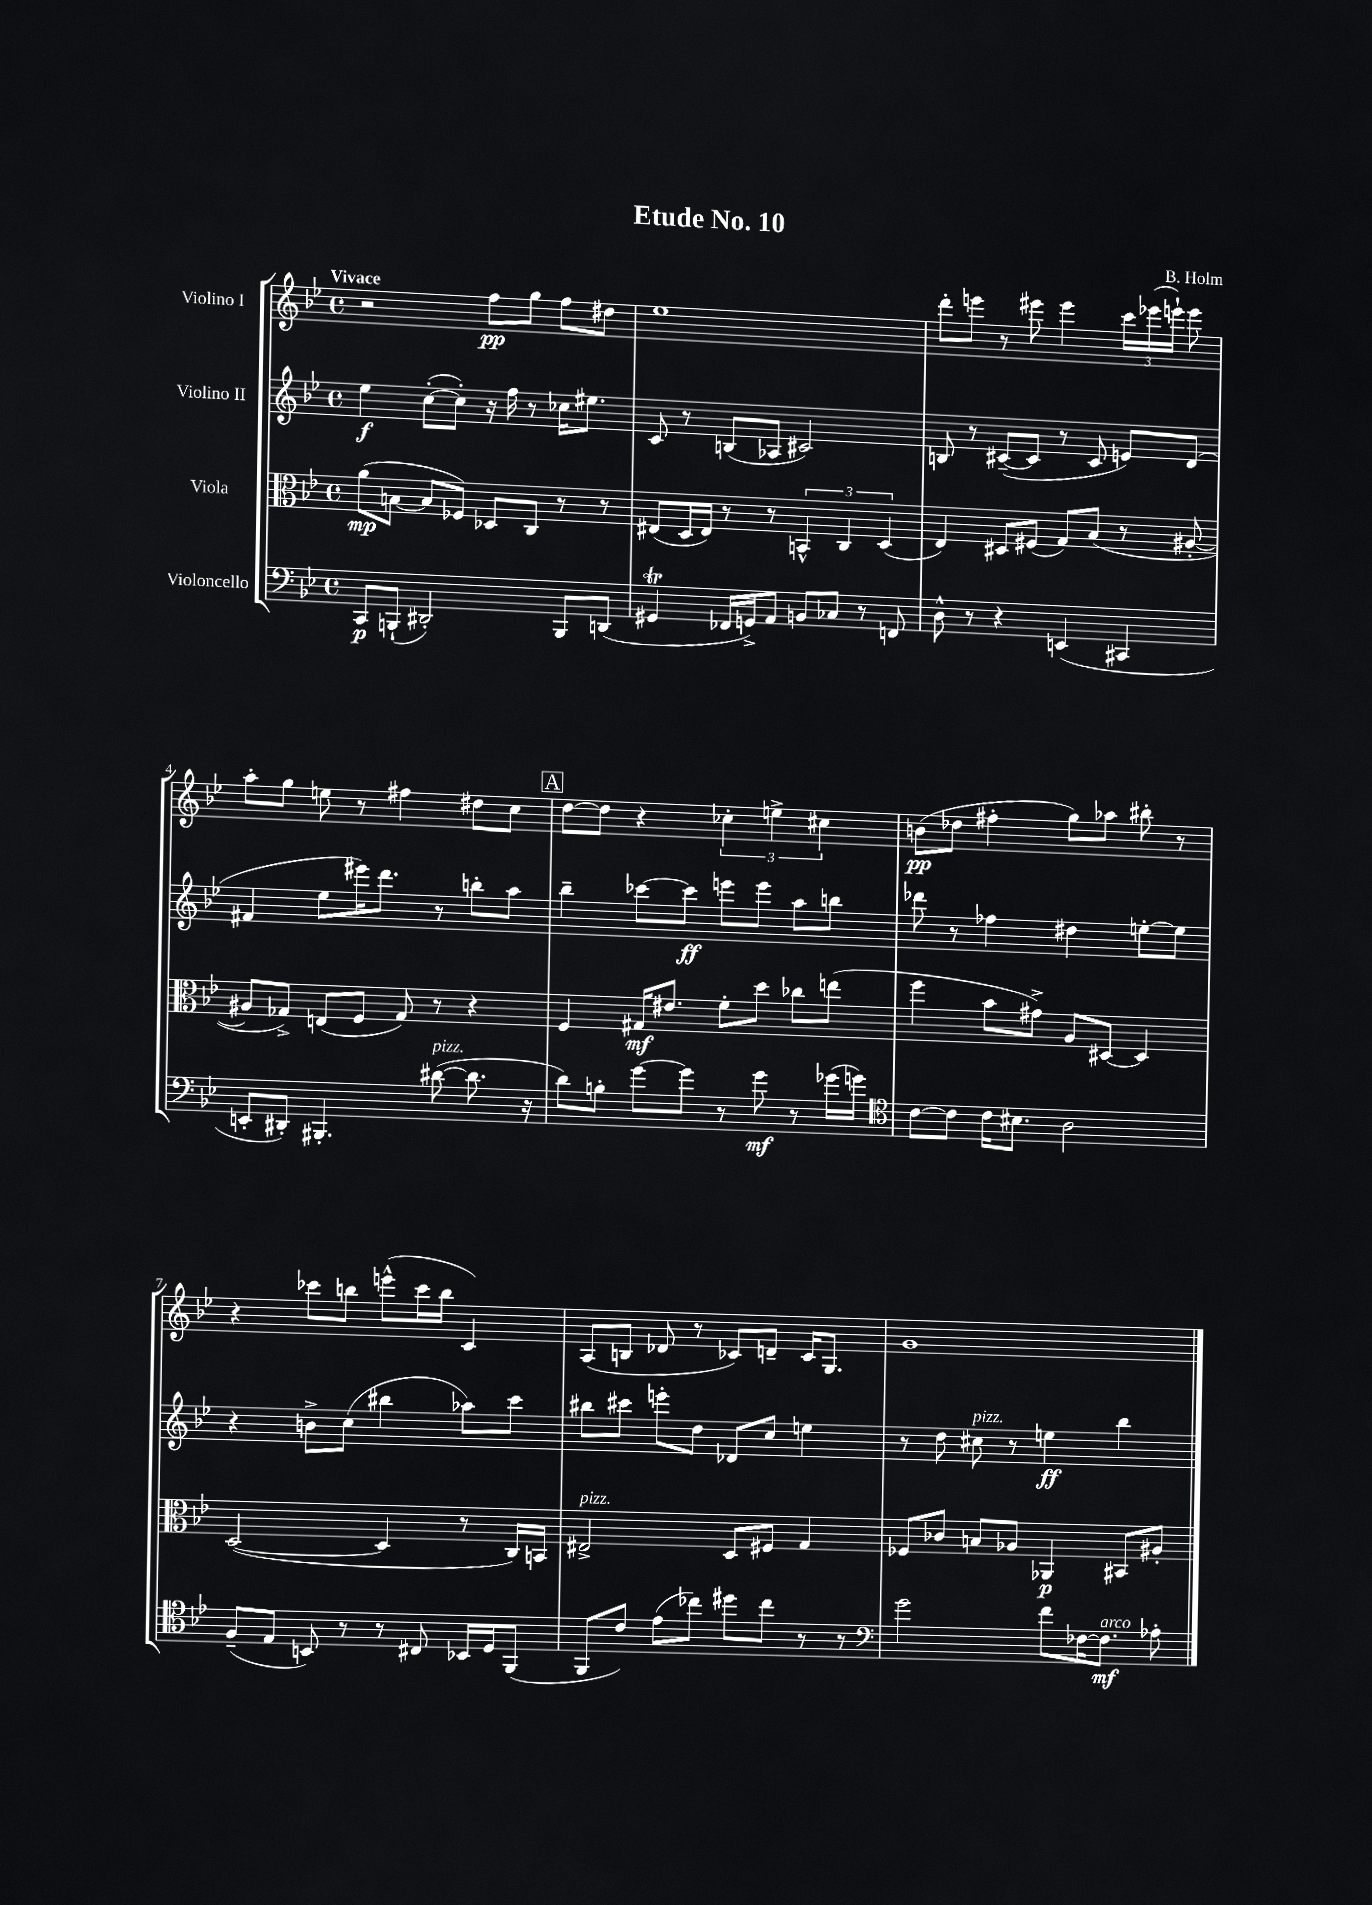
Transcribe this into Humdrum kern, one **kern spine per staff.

**kern	**dynam	**kern	**dynam	**kern	**dynam	**kern	**dynam
*part4	*part4	*part3	*part3	*part2	*part2	*part1	*part1
*staff4	*staff4	*staff3	*staff3	*staff2	*staff2	*staff1	*staff1
*I"Violoncello	*	*I"Viola	*	*I"Violino II	*	*I"Violino I	*
*clefF4	*	*clefC3	*	*clefG2	*	*clefG2	*
*k[b-e-]	*	*k[b-e-]	*	*k[b-e-]	*	*k[b-e-]	*
*M4/4	*	*M4/4	*	*M4/4	*	*M4/4	*
*met(c)	*	*met(c)	*	*met(c)	*	*met(c)	*
=1	=1	=1	=1	=1	=1	=1	=1
!	!	!	!	!	!	!LO:TX:a:B:t=Vivace	!
8CC/L	p	(8a\L	mp	4ee-\	f	2r	.
(8BBBn`/J	.	[8Bn\J	.	.	.	.	.
2DD#X'/)	.	8B/L]	.	([8cc'\L	.	.	.
.	.	8F-X/J)	.	8cc'\J])	.	.	.
.	.	8D-X/L	.	16r	.	8ff\L	pp
.	.	.	.	16ff\	.	.	.
.	.	8C/J	.	8r	.	8gg\J	.
8BBB/L	.	8r	.	16cc-X\KL	.	8ff\L	.
.	.	.	.	8.ee#X\J	.	.	.
(8DDn/J	.	8r	.	.	.	8dd#X\J	.
=2	=2	=2	=2	=2	=2	=2	=2
4GG#Xt/	.	(8E#X/L	.	8c/	.	1ee-	.
.	.	16D/L	.	8r	.	.	.
.	.	16E#/JJ)	.	.	.	.	.
16FF-X/LL	.	8r	.	(8Bn/L	.	.	.
16GGn^/J)	.	.	.	.	.	.	.
8AA/J	.	8r	.	8A-X/J	.	.	.
8BBn/L	.	6BBn^^/	.	2c#X/)	.	.	.
8C-X/J	.	.	.	.	.	.	.
.	.	6C/	.	.	.	.	.
8r	.	.	.	.	.	.	.
.	.	(6D/	.	.	.	.	.
8FFn/	.	.	.	.	.	.	.
=3	=3	=3	=3	=3	=3	=3	=3
8D^^\	.	4E-/)	.	8Bn/	.	8ddd'\L	.
8r	.	.	.	8r	.	8eeen\J	.
4r	.	8D#X/L	.	([8c#X~/L	.	8r	.
.	.	(8F#X/J	.	8c#/J]	.	8eee#X\	.
(4EEn/	.	8G/L)	.	8r	.	4eee#\	.
.	.	(8B-/J	.	8c#/	.	.	.
4CC#X/	.	8r	.	8en/L)	.	24ccc\LL	.
.	.	.	.	.	.	(24eee-X\	.
.	.	.	.	.	.	24eeen`\JJ)	.
.	.	[8A#X'/	.	(8d/J	.	8eee\	.
!!LO:LB:g=z
=4	=4	=4	=4	=4	=4	=4	=4
8EEn'/L	.	8A#X/L]	.	4f#X/	.	8aa'\L	.
8DD#X'/J)	.	8G-X^/J)	.	.	.	8gg\J	.
4.BBB#X'/	.	(8En/L	.	8ee-\L	.	8een\	.
.	.	8F/J	.	16eee#X\K)	.	8r	.
.	.	.	.	8.ddd\J	.	.	.
.	.	8G-/)	.	.	.	4ff#X\	.
!LO:TX:a:i:t=pizz.	!	!	!	!	!	!	!
([8d#X\	.	8r	.	8r	.	.	.
8.d#\]	.	4r	.	8bbn'\L	.	8dd#X\L	.
.	.	.	.	8aa\J	.	8cc\J	.
16r	.	.	.	.	.	.	.
!!LO:REH:place=s1:t=A
=5	=5	=5	=5	=5	=5	=5	=5
8d\L)	.	4F/	.	4bb-~\	.	[8dd\L	.
8Bn'\J	.	.	.	.	.	8dd\J]	.
[8g\L	.	16G#X/KL	mf	[8ccc-X\L	.	4r	.
.	.	8.e#X/J	.	.	.	.	.
8g\J]	.	.	.	8ccc-\J]	ff	.	.
8r	.	8f'\L	.	8eeen\L	.	6cc-X'\	.
8g\	mf	8dd\J	.	8eee\J	.	.	.
.	.	.	.	.	.	6een^\	.
8r	.	8cc-X\L	.	8aa\L	.	.	.
.	.	.	.	.	.	6cc#X\	.
(16g-X\LL	.	(8een\J	.	8bbn\J	.	.	.
16gn\JJ)	.	.	.	.	.	.	.
=6	=6	=6	=6	=6	=6	=6	=6
*clefC4	*	*	*	*	*	*	*
[8c\L	.	4ff\	.	8ddd-X\	.	(8bn\L	pp
8c\J]	.	.	.	8r	.	8dd-X\J	.
16c\KL	.	8b-\L	.	4ff-X\	.	4ff#X'\	.
8.B#X\J	.	.	.	.	.	.	.
.	.	8g#X^\J)	.	.	.	.	.
2A\	.	8A/L	.	4dd#X\	.	8gg\L)	.
.	.	[8D#X/J	.	.	.	8aa-X\J	.
.	.	4D#/]	.	[8een'\L	.	8bb#X'\	.
.	.	.	.	8ee\J]	.	8r	.
!!LO:LB:g=z
=7	=7	=7	=7	=7	=7	=7	=7
(8F~/L	.	([2D/	.	4r	.	4r	.
8E-/J	.	.	.	.	.	.	.
8BBn/)	.	.	.	8bn^\L	.	8ccc-X\L	.
8r	.	.	.	(8cc\J	.	8bbn\J	.
8r	.	4D/]	.	4bb#X\	.	(8eeen^^\L	.
8C#X/	.	.	.	.	.	16ccc-\L	.
.	.	.	.	.	.	16bb\JJ	.
16BB-X/LL	.	8r	.	8aa-X\L)	.	4c/)	.
16D/J	.	.	.	.	.	.	.
(8FF/J	.	16C/LL)	.	8ccc\J	.	.	.
.	.	16BBn/JJ	.	.	.	.	.
=8	=8	=8	=8	=8	=8	=8	=8
!	!	!LO:TX:a:i:t=pizz.	!	!	!	!	!
8FF/L	.	2E#X^/	.	8bb#X\L	.	(8A/L	.
8c/J)	.	.	.	8ccc#X\J	.	8Bn/J	.
(8e-\L	.	.	.	8eeen'\L	.	8d-X/	.
8cc-X\J)	.	.	.	8dd\J	.	8r	.
8dd#X\L	.	8D/L	.	8d-X/L	.	8c-X/L)	.
8cc-\J	.	8F#X/J	.	8cc/J	.	8dn~/J	.
8r	.	4G/	.	4een\	.	16c-/KL	.
.	.	.	.	.	.	8.G/J	.
8r	.	.	.	.	.	.	.
=9	=9	=9	=9	=9	=9	=9	=9
*clefF4	*	*	*	*	*	*	*
2g\	.	8F-X/L	.	8r	.	1g	.
.	.	8c-X/J	.	8dd\	.	.	.
!	!	!	!	!LO:TX:a:i:t=pizz.	!	!	!
.	.	8Bn/L	.	8cc#X\	.	.	.
.	.	8A-X/J	.	8r	.	.	.
8f\L	.	4AA-X/	p	4een\	ff	.	.
[16F-X\K	.	.	.	.	.	.	.
!LO:TX:a:i:t=arco	!	!	!	!	!	!	!
8.F-\J]	mf	.	.	.	.	.	.
.	.	8BB#X/L	.	4bb-\	.	.	.
8A-X'\	.	8A#X'/J	.	.	.	.	.
==	==	==	==	==	==	==	==
*-	*-	*-	*-	*-	*-	*-	*-
